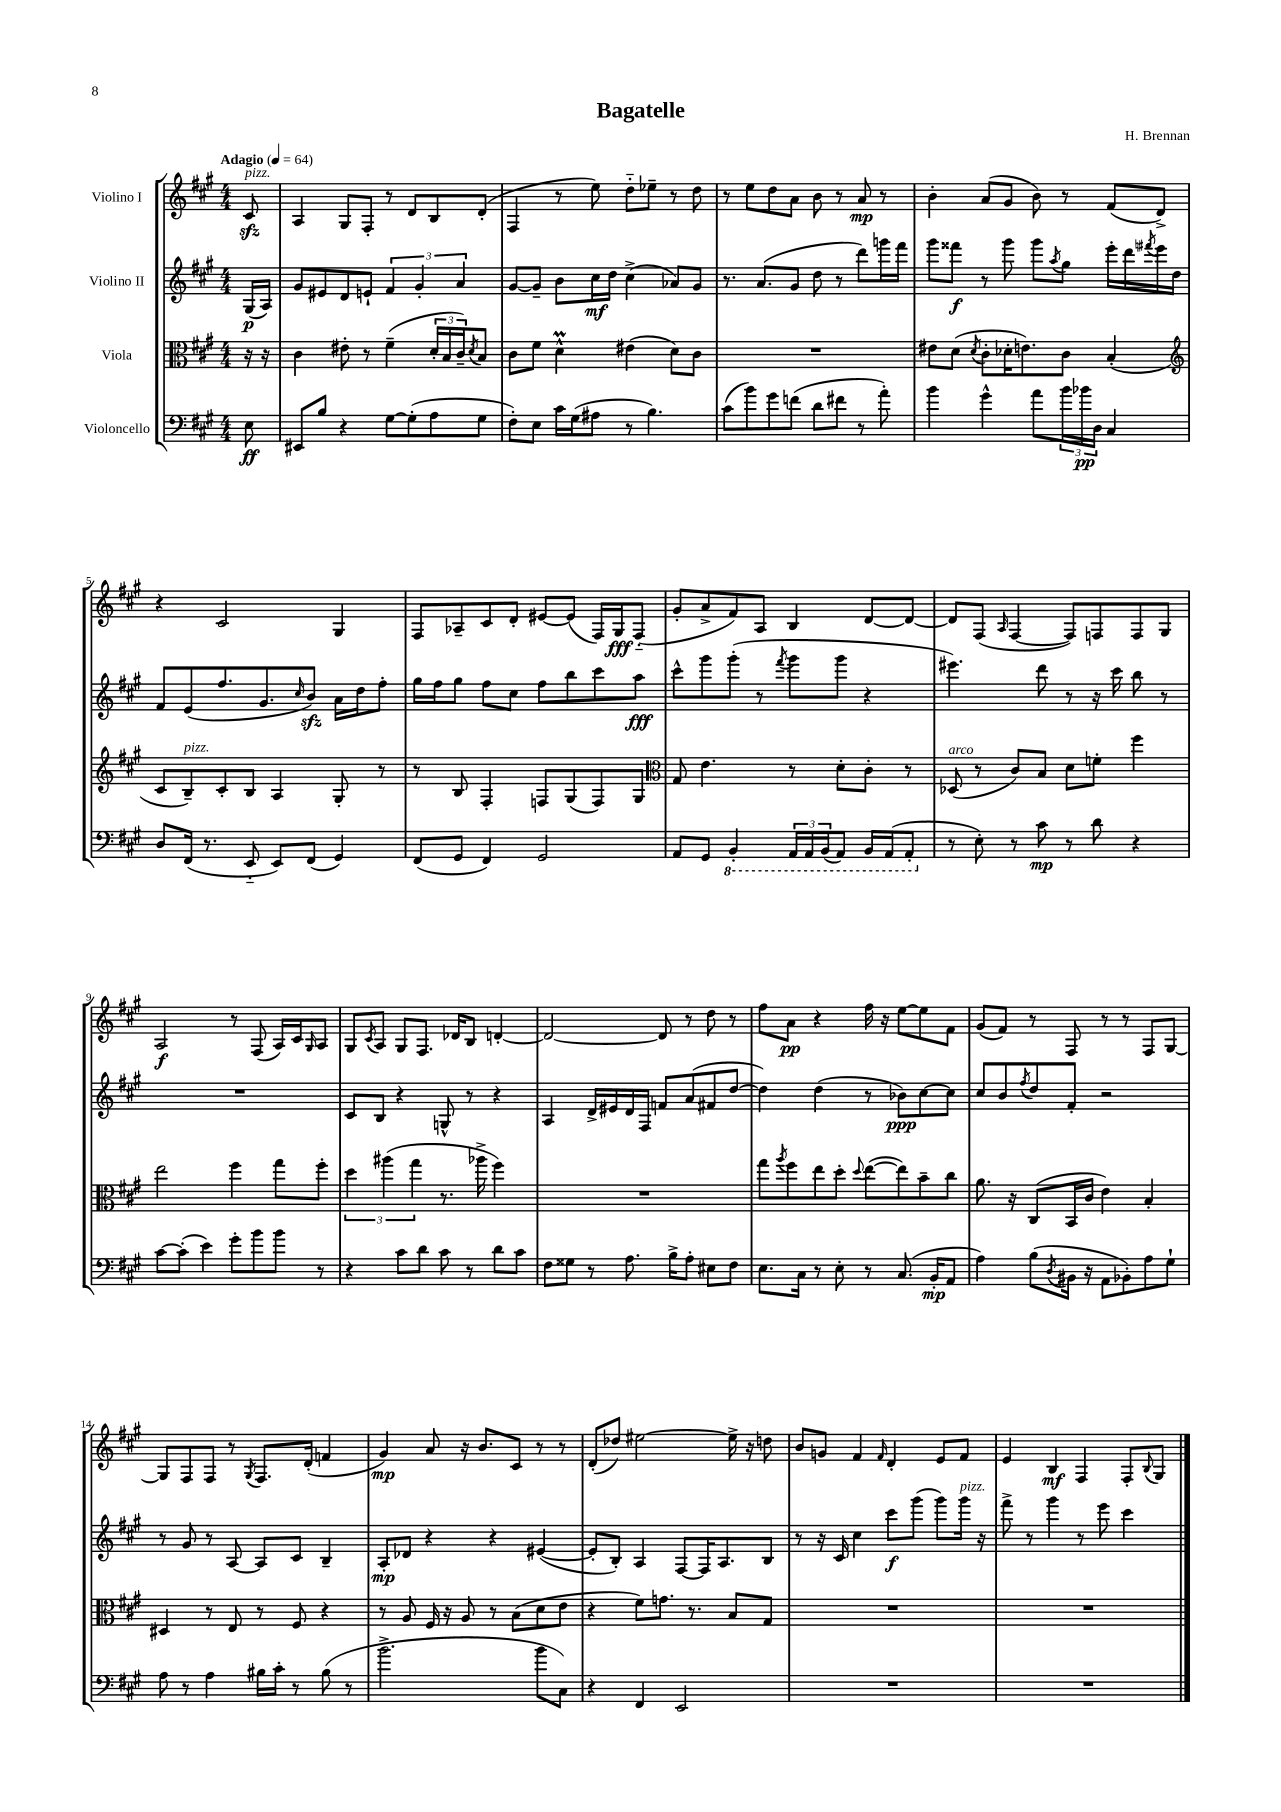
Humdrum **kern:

**kern	**dynam	**kern	**kern	**dynam	**kern	**dynam
*part4	*part4	*part3	*part2	*part2	*part1	*part1
*staff4	*staff4	*staff3	*staff2	*staff2	*staff1	*staff1
*I"Violoncello	*	*I"Viola	*I"Violino II	*	*I"Violino I	*
*clefF4	*	*clefC3	*clefG2	*	*clefG2	*
*k[f#c#g#]	*	*k[f#c#g#]	*k[f#c#g#]	*	*k[f#c#g#]	*
*M4/4	*	*M4/4	*M4/4	*	*M4/4	*
*MM64	*	*MM64	*MM64	*	*MM64	*
=	=	=	=	=	=	=
!	!	!	!	!	!LO:TX:a:B:t=Adagio	!
!	!	!	!	!	!LO:TX:a:i:t=pizz.	!
8E\	ff	16r	(16G#/LL	p	8c#zz/	.
.	.	16r	16A/JJ)	.	.	.
=1	=1	=1	=1	=1	=1	=1
8EE#X/L	.	4c#\	8g#/L	.	4A/	.
8B/J	.	.	8e#X/	.	.	.
4r	.	8e#X'\	8d/	.	8G#/L	.
.	.	8r	8en`/J	.	8F#'/J	.
[8G#\L	.	(4f#~\	6f#/	.	8r	.
(8G#'\]	.	.	.	.	8d/L	.
.	.	.	6g#'/	.	.	.
8A\	.	24d'/LL	.	.	8B/	.
.	.	24B/	.	.	.	.
.	.	24c#~/J)	6a/	.	.	.
.	.	8qd/	.	.	.	.
8G#\J	.	8B/J	.	.	(8d'/J	.
=2	=2	=2	=2	=2	=2	=2
8F#'\L)	.	8c#\L	[8g#/L	.	4F#/	.
8E\J	.	8f#\J	8g#~/J]	.	.	.
16c#\LL	.	4dM^^\	8b\L	.	8r	.
(16G#\J	.	.	.	.	.	.
8A#X\J	.	.	16cc#\L	mf	8ee\)	.
.	.	.	16dd\JJ	.	.	.
8r	.	(4e#X\	(4cc#^\	.	8dd\L	.
4.B\)	.	.	.	.	8ee-X~\J	.
.	.	8d\L)	8a-X/L)	.	8r	.
.	.	8c#\J	8g#/J	.	8dd\	.
=3	=3	=3	=3	=3	=3	=3
(8c#\L	.	1r	8.r	.	8r	.
8b\)	.	.	.	.	8ee\L	.
.	.	.	(8.a/L	.	.	.
8g#\	.	.	.	.	8dd\	.
(8fn\J	.	.	8g#/J	.	8a\J	.
8d\L	.	.	8dd\	.	8b\	.
8f#X\J	.	.	8r	.	8r	.
8r	.	.	8ddd\L)	.	8a/	mp
8a'\)	.	.	16gggn\L	.	8r	.
.	.	.	16fff#\JJ	.	.	.
=4	=4	=4	=4	=4	=4	=4
4b\	.	8e#X\L	8ggg#\L	.	4b'\	.
.	.	(8d\J	8fff##X\J	f	.	.
.	.	8qd/	.	.	.	.
4g#^^\	.	8c#'\L	8r	.	(8a/L	.
.	.	16d-X'\K	8ggg#\	.	8g#/J	.
.	.	8.en\)	.	.	.	.
8a\L	.	.	8ggg#\L	.	8b\)	.
.	.	.	8qaa/	.	.	.
24b\L	.	8c#\J	8gg#\J	.	8r	.
24b-X\	pp	.	.	.	.	.
24D\JJ	.	.	.	.	.	.
4C#/	.	(4B'/	16eee'\LL	.	(8f#/L	.
.	.	.	16ddd\	.	.	.
.	.	.	8qfff#X/	.	.	.
.	.	.	16eee\	.	8d^/J)	.
.	.	.	16dd\JJ	.	.	.
!!LO:LB:g=z
=5	=5	=5	=5	=5	=5	=5
*	*	*clefG2	*	*	*	*
8D/L	.	8c#/L	8f#/L	.	4r	.
!	!	!LO:TX:a:i:t=pizz.	!	!	!	!
(16FF#/Jk	.	8B~/)	(8e/	.	.	.
8.r	.	.	.	.	.	.
.	.	8c#'/	8.ff#/	.	2c#/	.
8EE/	.	8B/J	.	.	.	.
.	.	.	8.g#/	.	.	.
8EE/L)	.	4A/	.	.	.	.
.	.	.	16qqcc#/	.	.	.
(8FF#/J	.	.	8bzz/J)	.	.	.
4GG#/)	.	8G#'/	16a\LL	.	4G#/	.
.	.	.	16dd\J	.	.	.
.	.	8r	8ff#'\J	.	.	.
=6	=6	=6	=6	=6	=6	=6
(8FF#/L	.	8r	16gg#\LL	.	8F#/L	.
.	.	.	16ff#\J	.	.	.
8GG#/J	.	8B/	8gg#\J	.	8A-X~/	.
4FF#/)	.	4F#'/	8ff#\L	.	8c#/	.
.	.	.	8cc#\J	.	8d'/J	.
2GG#/	.	8Fn/L	8ff#\L	.	[8e#X/L	.
.	.	(8G#/	8bb\	.	(8e#/J]	.
.	.	8F/)	8ccc#\	.	16F#/LL)	.
.	.	.	.	.	16G#/J	fff
.	.	8G#/J	8aa\J	fff	(8F#/J	.
=7	=7	=7	=7	=7	=7	=7
*	*	*clefC3	*	*	*	*
8AA/L	.	8G#/	8ccc#^^\L	.	8g#'/L	.
8GG#/J	.	4.e\	8ggg#\	.	8a^/	.
*8ba	*	*	*	*	*	*
4BBB'/	.	.	(8ggg#'\J	.	8f#/)	.
.	.	.	8r	.	8A/J	.
.	.	.	8qfff#/	.	.	.
24AAA/LL	.	8r	8ggg#\L	.	4B/	.
24AAA/	.	.	.	.	.	.
(24BBB/J	.	.	.	.	.	.
8AAA/J)	.	8d'\L	8ggg#\J	.	.	.
16BBB/LL	.	8c#'\J	4r	.	[8d/L	.
(16AAA/J	.	.	.	.	.	.
8AAA'/J	.	8r	.	.	8d/J_	.
=8	=8	=8	=8	=8	=8	=8
*X8ba	*	*	*	*	*	*
!	!	!LO:TX:a:i:t=arco	!	!	!	!
8r	.	(8D-X/	4.eee#X\)	.	8d/L]	.
8E'\)	.	8r	.	.	(8F#/J	.
.	.	.	.	.	16qqA/	.
8r	.	8c#/L)	.	.	[4F#/	.
8c#\	mp	8B/J	8ddd\	.	.	.
8r	.	8d\L	8r	.	8F#/L])	.
8d\	.	8fn'\J	16r	.	8Fn/	.
.	.	.	16ccc#\	.	.	.
4r	.	4ff#\	8bb\	.	8F/	.
.	.	.	8r	.	8G#/J	.
!!LO:LB:g=z
=9	=9	=9	=9	=9	=9	=9
[8c#\L	.	2ee\	1r	.	2A/	f
(8c#'\J]	.	.	.	.	.	.
4e\)	.	.	.	.	.	.
8g#'\L	.	4ff#\	.	.	8r	.
8b\	.	.	.	.	(8F#/	.
8b\J	.	8gg#\L	.	.	16A/LL)	.
.	.	.	.	.	16c#/J	.
.	.	.	.	.	16qqG#/	.
8r	.	8ff#'\J	.	.	8A/J	.
=10	=10	=10	=10	=10	=10	=10
4r	.	6dd\	8c#/L	.	8G#/L	.
.	.	.	.	.	8qc#/	.
.	.	.	8B/J	.	8A/J	.
.	.	(6aa#X\	.	.	.	.
8c#\L	.	.	4r	.	8G#/L	.
.	.	6gg#\	.	.	.	.
8d\J	.	.	.	.	8.F#/J	.
8c#\	.	8.r	8Gn^^/	.	.	.
.	.	.	.	.	16d-X/KL	.
8r	.	.	8r	.	8B/J	.
.	.	16aa-X^\	.	.	.	.
8d\L	.	4ff#\)	4r	.	[4dn'/	.
8c#\J	.	.	.	.	.	.
=11	=11	=11	=11	=11	=11	=11
8F#\L	.	1r	4A/	.	2d/_	.
8G##X\J	.	.	.	.	.	.
8r	.	.	16d^/LL	.	.	.
.	.	.	16e#X/	.	.	.
8.A\	.	.	16d/	.	.	.
.	.	.	16F#/JJ	.	.	.
.	.	.	8fn/L	.	8d/]	.
16B^\KL	.	.	.	.	.	.
8A'\J	.	.	(8a/	.	8r	.
8E#X\L	.	.	8f#X/	.	8dd\	.
8F#\J	.	.	[8dd/J	.	8r	.
=12	=12	=12	=12	=12	=12	=12
8.E\L	.	8gg#\L	4dd\])	.	8ff#\L	.
.	.	8qaa/	.	.	.	.
.	.	8ff#\	.	.	8a\J	pp
16C#\Jk	.	.	.	.	.	.
8r	.	8ee\	(4dd\	.	4r	.
8E'\	.	8dd'\J	.	.	.	.
.	.	8qqdd/	.	.	.	.
8r	.	([8ee\L	8r	.	16ff#\	.
.	.	.	.	.	16r	.
(8.C#/	.	8ee\])	8b-X\L)	ppp	[8ee\L	.
.	.	8b~\	[8cc#\	.	8ee\]	.
16BB'/KL	mp	.	.	.	.	.
8AA/J	.	8cc#\J	8cc#\J]	.	8f#\J	.
=13	=13	=13	=13	=13	=13	=13
4A\)	.	8.a\	8cc#/L	.	(8g#/L	.
.	.	.	8b/	.	8f#/J)	.
.	.	16r	.	.	.	.
.	.	.	8qff#/	.	.	.
(8B\L	.	(8C#/L	8dd/	.	8r	.
8qD/	.	.	.	.	.	.
16BB#X\Jk	.	16BB/L	8f#'/J	.	8F#/	.
16r	.	16c#/JJ	.	.	.	.
8AA\L	.	4e\)	2r	.	8r	.
8BB-X'\)	.	.	.	.	8r	.
8A\	.	4B'/	.	.	8F#/L	.
8G#`\J	.	.	.	.	[8G#/J	.
!!LO:LB:g=z
=14	=14	=14	=14	=14	=14	=14
8A\	.	4D#X/	8r	.	8G#/L]	.
8r	.	.	8g#/	.	8F#/	.
4A\	.	8r	8r	.	8F#/J	.
.	.	8E/	[8A/	.	8r	.
.	.	.	.	.	8qG#/	.
16B#X\LL	.	8r	8A/L]	.	8.F#/L	.
16c#'\JJ	.	.	.	.	.	.
8r	.	8F#/	8c#/J	.	.	.
.	.	.	.	.	(16d'/Jk	.
(8B#\	.	4r	4B~/	.	4fn/	.
8r	.	.	.	.	.	.
=15	=15	=15	=15	=15	=15	=15
2.b^\	.	8r	8A'/L	mp	4g#/)	mp
.	.	8A/	8d-X/J	.	.	.
.	.	16F#/	4r	.	8a/	.
.	.	16r	.	.	.	.
.	.	8A/	.	.	16r	.
.	.	.	.	.	8.b/L	.
.	.	8r	4r	.	.	.
.	.	(8B\L	.	.	8c#/J	.
8b\L	.	8d\	([4e#X/	.	8r	.
8C#\J)	.	8e\J	.	.	8r	.
=16	=16	=16	=16	=16	=16	=16
4r	.	4r	8e#'/L]	.	(8d'/L	.
.	.	.	8B'/J)	.	8dd-X/J)	.
4FF#/	.	8f#\L)	4A/	.	[2ee#X\	.
.	.	8.gn\J	.	.	.	.
2EE/	.	.	[8F#/L	.	.	.
.	.	8.r	.	.	.	.
.	.	.	16F#/K]	.	.	.
.	.	.	8.A/	.	.	.
.	.	8B/L	.	.	16ee#^\]	.
.	.	.	.	.	16r	.
.	.	8G#/J	8B/J	.	8ddn\	.
=17	=17	=17	=17	=17	=17	=17
1r	.	1r	8r	.	8b/L	.
.	.	.	16r	.	8gn/J	.
.	.	.	16c#/	.	.	.
.	.	.	4cc#\	.	4f#/	.
.	.	.	.	.	16qqf#/	.
.	.	.	8ccc#\L	f	4d'/	.
.	.	.	(8ggg#\J	.	.	.
.	.	.	8ggg#\L)	.	8e/L	.
!	!	!	!LO:TX:a:i:t=pizz.	!	!	!
.	.	.	16ggg#\Jk	.	8f#/J	.
.	.	.	16r	.	.	.
=18	=18	=18	=18	=18	=18	=18
1r	.	1r	8fff#^\	.	4e/	.
.	.	.	8r	.	.	.
.	.	.	4ggg#\	.	4B/	mf
.	.	.	8r	.	4F#/	.
.	.	.	8eee\	.	.	.
.	.	.	4ccc#\	.	8F#'/L	.
.	.	.	.	.	8qqB/	.
.	.	.	.	.	8G#/J	.
==	==	==	==	==	==	==
*-	*-	*-	*-	*-	*-	*-
